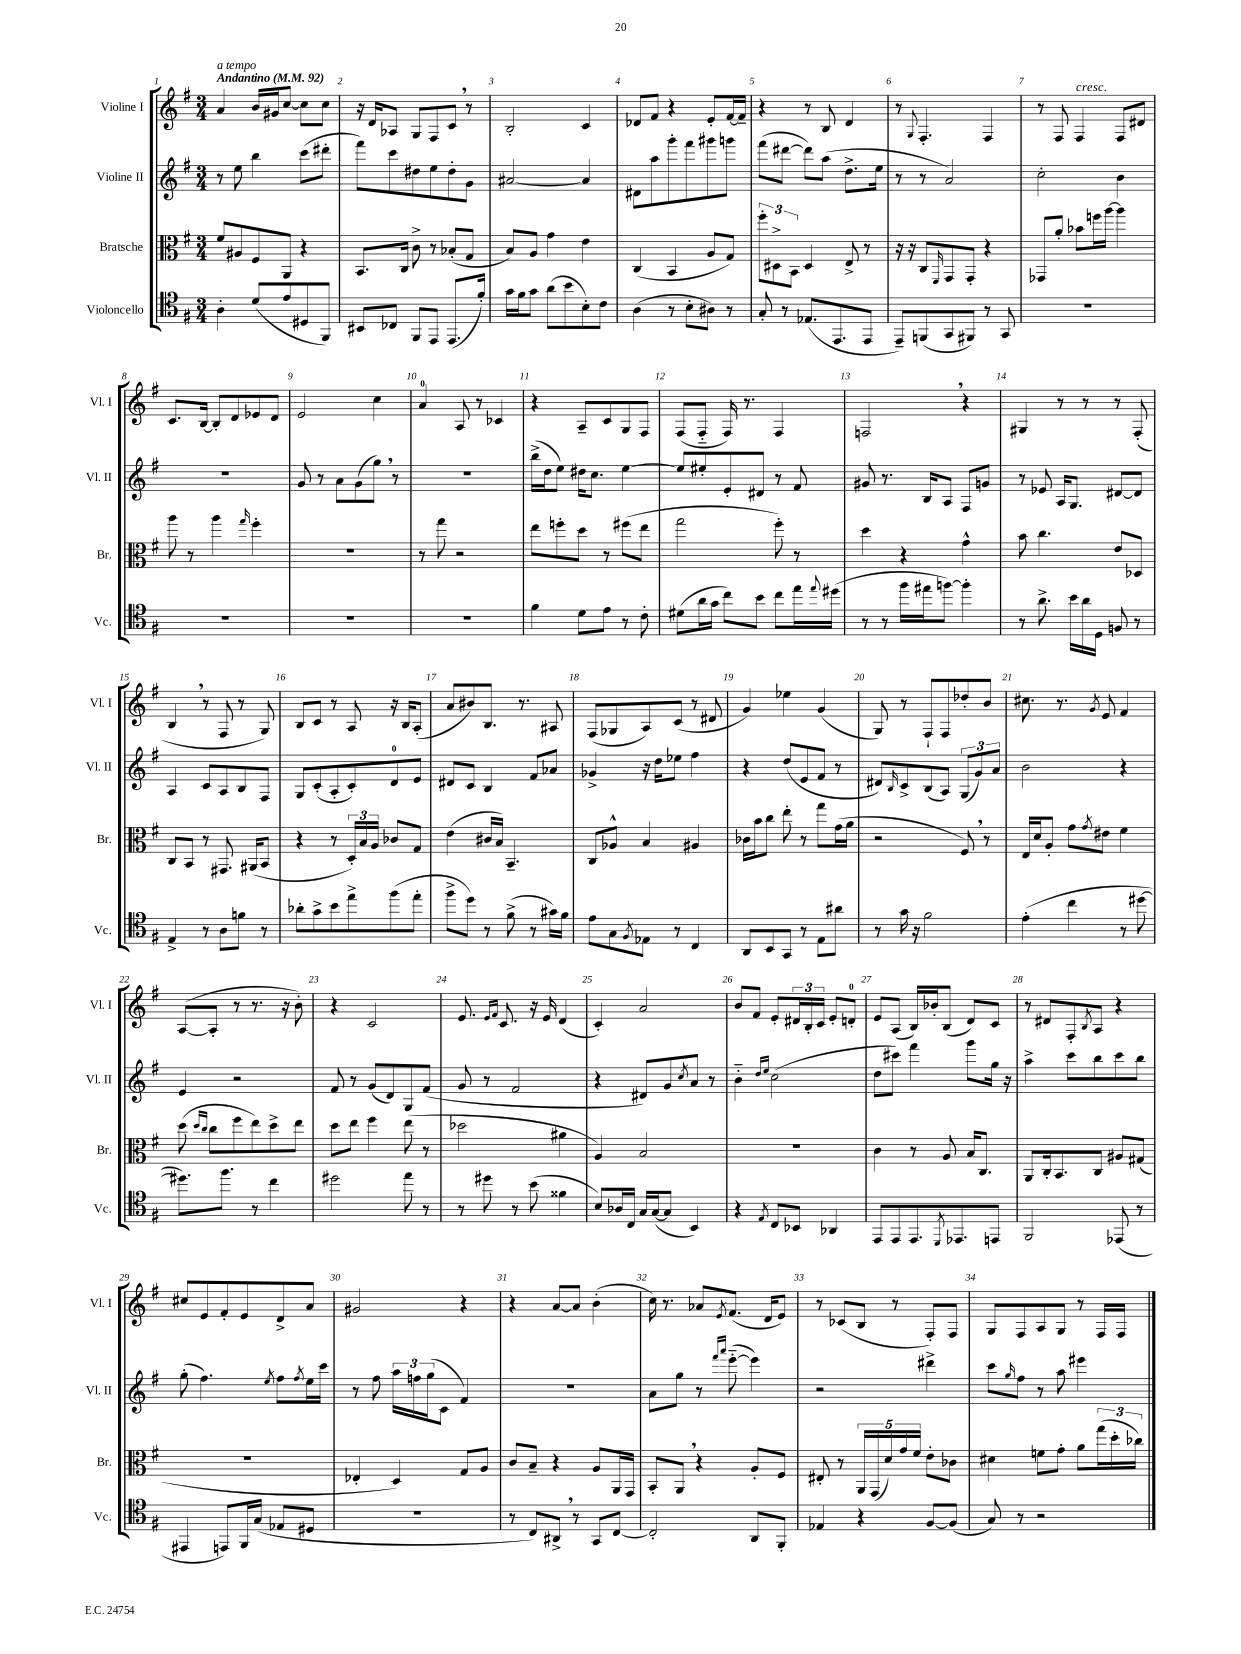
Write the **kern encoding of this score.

**kern	**kern	**kern	**kern
*staff4	*staff3	*staff2	*staff1
*clefC4	*clefC3	*clefG2	*clefG2
*k[f#]	*k[f#]	*k[f#]	*k[f#]
*M3/4	*M3/4	*M3/4	*M3/4
*MM92	*MM92	*MM92	*MM92
4A'	8f#	8r	4a
.	8A#	8ee	.
(8d	8F#	4bb	16b
.	.	.	16g#
8e	8AA	.	[8cc
8D#	4r	(8ccc	8cc]
8FF#)	.	8ddd#'	8cc
=	=	=	=
8BB#	8.BB	8fff#)	16r
.	.	.	16d
8C-	.	8ccc	8A-
.	16C	.	.
8FF#	8c^	8dd#	8G
8EE	8r	8ee	8F#
(8.EE	(8B-'	8dd#'	8c
.	8G	8g	8r
16f#')	.	.	.
=	=	=	=
16g	8B)	[2a#	2B'
16f#	.	.	.
8g	8A	.	.
(8a	4g	.	.
8b	.	.	.
8B')	4e	4a#]	4c
8c	.	.	.
=	=	=	=
(4A	(4C	8d#	8d-
.	.	8aa	8f#
8r	4BB	8ggg'	4r
8B'	.	8fff#	.
8A#)	8A	8ggg#	8e'
8r	8G)	8ggg	[16f#
.	.	.	16f#~]
=	=	=	=
8G'	12ff#'	(8fff#	4r
.	12D#^	.	.
8r	.	[8ddd#	.
.	12BB	.	.
(8.E-	4D#	8ddd#])	8r
.	.	(8aa	8B
8.EE	.	.	.
.	8E^	8.dd^	4d
8EE	8r	.	.
.	.	16ee	.
=	=	=	=
8EE~)	16r	8r	8r
.	16r	.	.
.	.	.	8qqG
(8FF	8C	8r	4.F#'
.	16qqFF#	.	.
8GG	8GG	2a)	.
8FF#)	8GG'	.	.
8r	4r	.	4F#
8GG	.	.	.
=	=	=	=
2.r	8GG-	2cc'	8r
.	8a'	.	8F#
.	8b-	.	4F#
.	16ff	.	.
.	[16aa	.	.
.	4aa]	4b	8F#
.	.	.	8d#
=	=	=	=
2.r	8aa	2.r	8.c
.	8r	.	.
.	.	.	[16B
.	4aa	.	8B']
.	.	.	8d
.	16qqgg	.	.
.	4ff#'	.	8e-
.	.	.	8d
=	=	=	=
2.r	2.r	8g	2e
.	.	8r	.
.	.	8a	.
.	.	(8g	.
.	.	8gg)	4cc
.	.	8r	.
=	=	=	=
2.r	8r	2.r	4a
.	8gg	.	.
.	2r	.	8A
.	.	.	8r
.	.	.	4c-
=	=	=	=
4f#	8ee	(16bb^	4r
.	.	16dd	.
.	8ff'	8ee)	.
8d	8dd	16dd#	8A~
.	.	8.cc	.
8e	8r	.	8c
8r	(8ff#	[4ee	8G
8c'	8ee	.	8F#
=	=	=	=
(8d#	2gg	8ee]	(8F#
16a	.	8ee#'	8F#'~
16g	.	.	.
8cc)	.	8e'	16F#)
.	.	.	8.r
8b	.	8d#	.
8cc	8ff#')	8r	4F#
16ee	8r	8f#	.
8qqee	.	.	.
(16dd#	.	.	.
=	=	=	=
8r	4dd	8g#	2F
8r	.	8.r	.
16ff#	4r	.	.
16ee#	.	16B	.
[8ff)	.	8A	.
4ff']	4g^^	8F#	4r
.	.	8g	.
=	=	=	=
8r	8b	8r	4G#
8.a^	4.cc	8e-	.
.	.	16A	8r
16b	.	8.G	.
16a	.	.	8r
16D	.	.	.
8F	8e	[8d#	8r
8r	8D-	8d#]	(8F#'
=	=	=	=
4E^	8C	4A	4B
.	8BB	.	.
8r	8r	8c	8r
8A	8.GG#	8A	8F#
8f	.	8B	8r
.	(16AA#	.	.
8r	8BB	8F#	8G)
=	=	=	=
8a-'	4r	8G	8B
8g^	.	(8c'	8c
8b	8r	8A'	8r
8ee^	24D')	8c')	8A
.	24B	.	.
.	24A	.	.
(8ff#	8c-	8d	16r
.	.	.	16B
8ee'	8G	8e	(8A'
=	=	=	=
8ff#^	(4e	8d#	8a
8dd)	.	8c	8b#)
8r	16c#	4B	8.B
.	16B)	.	.
(8f#^	4.BB~	.	.
.	.	.	8.r
8r	.	8f#	.
16g#)	.	8a-	8A#
16f#	.	.	.
=	=	=	=
8e	8C	4g-^	(8F#
8G	8A-^^	.	8G-
8qF#	.	.	.
8E-	4B	16r	8A)
.	.	16dd	.
8r	.	8ee-	(8c
4C	4A#	4ff#	8r
.	.	.	8d#
=	=	=	=
8AA	16c-	4r	4g)
.	16b	.	.
8BB	8cc	.	.
8GG	8ee'	(8dd	4ee-
8r	8r	8e	.
8E	8gg	8f#	(4g
8a#	(16g	8r	.
.	16a	.	.
=	=	=	=
8r	2r	8d#)	8G)
.	.	16qqB	.
16g	.	8c^	8r
16r	.	.	.
2f#	.	(8B	8F#`
.	.	8A)	8F#
.	8F#)	(12G	8dd-'
.	.	12g)	.
.	8r	.	8b
.	.	12a	.
=	=	=	=
(4e'	16E	2b	8.cc#
.	16d	.	.
.	8A'	.	.
.	.	.	8.r
4cc	8g	.	.
.	8qg	.	8qg
.	8e#	.	8e
8r	4f#	4r	4f#
[8dd#	.	.	.
=	=	=	=
8.dd#])	(8dd	4e	([8A
.	16qqdd	.	.
.	16qqcc	.	.
.	8cc	.	8A']
8.ff#	.	.	.
.	8ff#	2r	8r
8r	8ee)	.	8.r
4cc	8dd^	.	.
.	.	.	16r
.	8ee	.	8b')
=	=	=	=
2dd#	8dd	8f#	4r
.	8ee	8r	.
.	4ff#	(8g	2c
.	.	8d)	.
8ee	(8ee	8G	.
8r	8r	(8f#	.
=	=	=	=
8r	2dd-	8g	8.e
8dd#	.	8r	.
.	.	.	16qqe
.	.	.	16qqf#
.	.	.	8.c
8r	.	2f#	.
(8b	.	.	16r
.	.	.	16e
4f##	4a#	.	(4d
=	=	=	=
8B)	4A)	4r	4c')
16A-	.	.	.
16C	.	.	.
16G	2B	8d#)	2a
([16G	.	.	.
8G]	.	8g	.
.	.	8qcc	.
4BB)	.	8a	.
.	.	8r	.
=	=	=	=
4r	2.r	4b'~	8b
.	.	.	8f#
.	.	16qqdd	.
8qE	.	16qqee	.
8C	.	(2cc	8e'
8BB-	.	.	24d#
.	.	.	24B'
.	.	.	24c
4AA-	.	.	8e'
.	.	.	8d'
=	=	=	=
8EE	4c	8dd	8e
8EE	.	8ccc#)	(8A
8.EE	8r	4fff#	16B)
.	.	.	16b-'
.	8A	.	(8B
8qDD	.	.	.
8.EE-	.	.	.
.	16B	8ggg	8d)
.	8.C	.	.
8EE	.	16gg	8c
.	.	16r	.
=	=	=	=
2FF#	8AA	4aa^	8r
.	16C'	.	8d#
.	8.BB	.	.
.	.	8ccc	8F#'
.	.	.	8qB
.	8C	8bb	8A
(8EE-	8A#	8ccc	4r
8r	(8G#	8bb	.
=	=	=	=
4EE#	2.r	(8gg'	8cc#
.	.	4.ff#)	8e
8EE)	.	.	8f#'
16FF#	.	.	8e
(16G	.	.	.
.	.	8qee	.
8E-	.	8ff#	8d^
.	.	8qff#	.
8D#	.	16ee	8a
.	.	16ccc	.
=	=	=	=
2.r	4E-'	8r	2g#
.	.	8ff#	.
.	4D)	24aa	.
.	.	24ff	.
.	.	(24gg	.
.	.	8c	.
.	8G	4f#)	4r
.	8A	.	.
=	=	=	=
8r	8c	2.r	4r
8C)	8B~	.	.
8AA#^	4r	.	[8a
8r	.	.	8a]
8GG	8A	.	(4b'
[8C	16AA	.	.
.	16GG	.	.
=	=	=	=
2C']	8BB'	8a	16cc)
.	.	.	8.r
.	8AA	8gg	.
.	4r	8r	8a-
.	.	16qqfff#	.
.	.	16qqaaa	8qe
.	.	([8eee'~	(8.f#
8AA	8A'	4eee])	.
.	.	.	16d
8FF#'	8F#	.	8e)
=	=	=	=
4E-	8E#'	2r	8r
.	8r	.	(8c-
4r	20AA	.	8B
.	(20GG	.	.
.	20d)	.	.
.	.	.	8r
.	20g	.	.
.	20f#	.	.
[8F#	8e'	4ddd#^	8F#')
(8F#]	8c-	.	8F#
=	=	=	=
8G)	4d#	8ccc	8G
.	.	16qqgg	.
8r	.	8ff#	8F#
2r	8f	8r	8A
.	8g'	8aa	8G
.	8a	4eee#	8r
.	(24gg	.	16F#
.	24dd'	.	.
.	.	.	16F#
.	24cc-)	.	.
==	==	==	==
*-	*-	*-	*-
